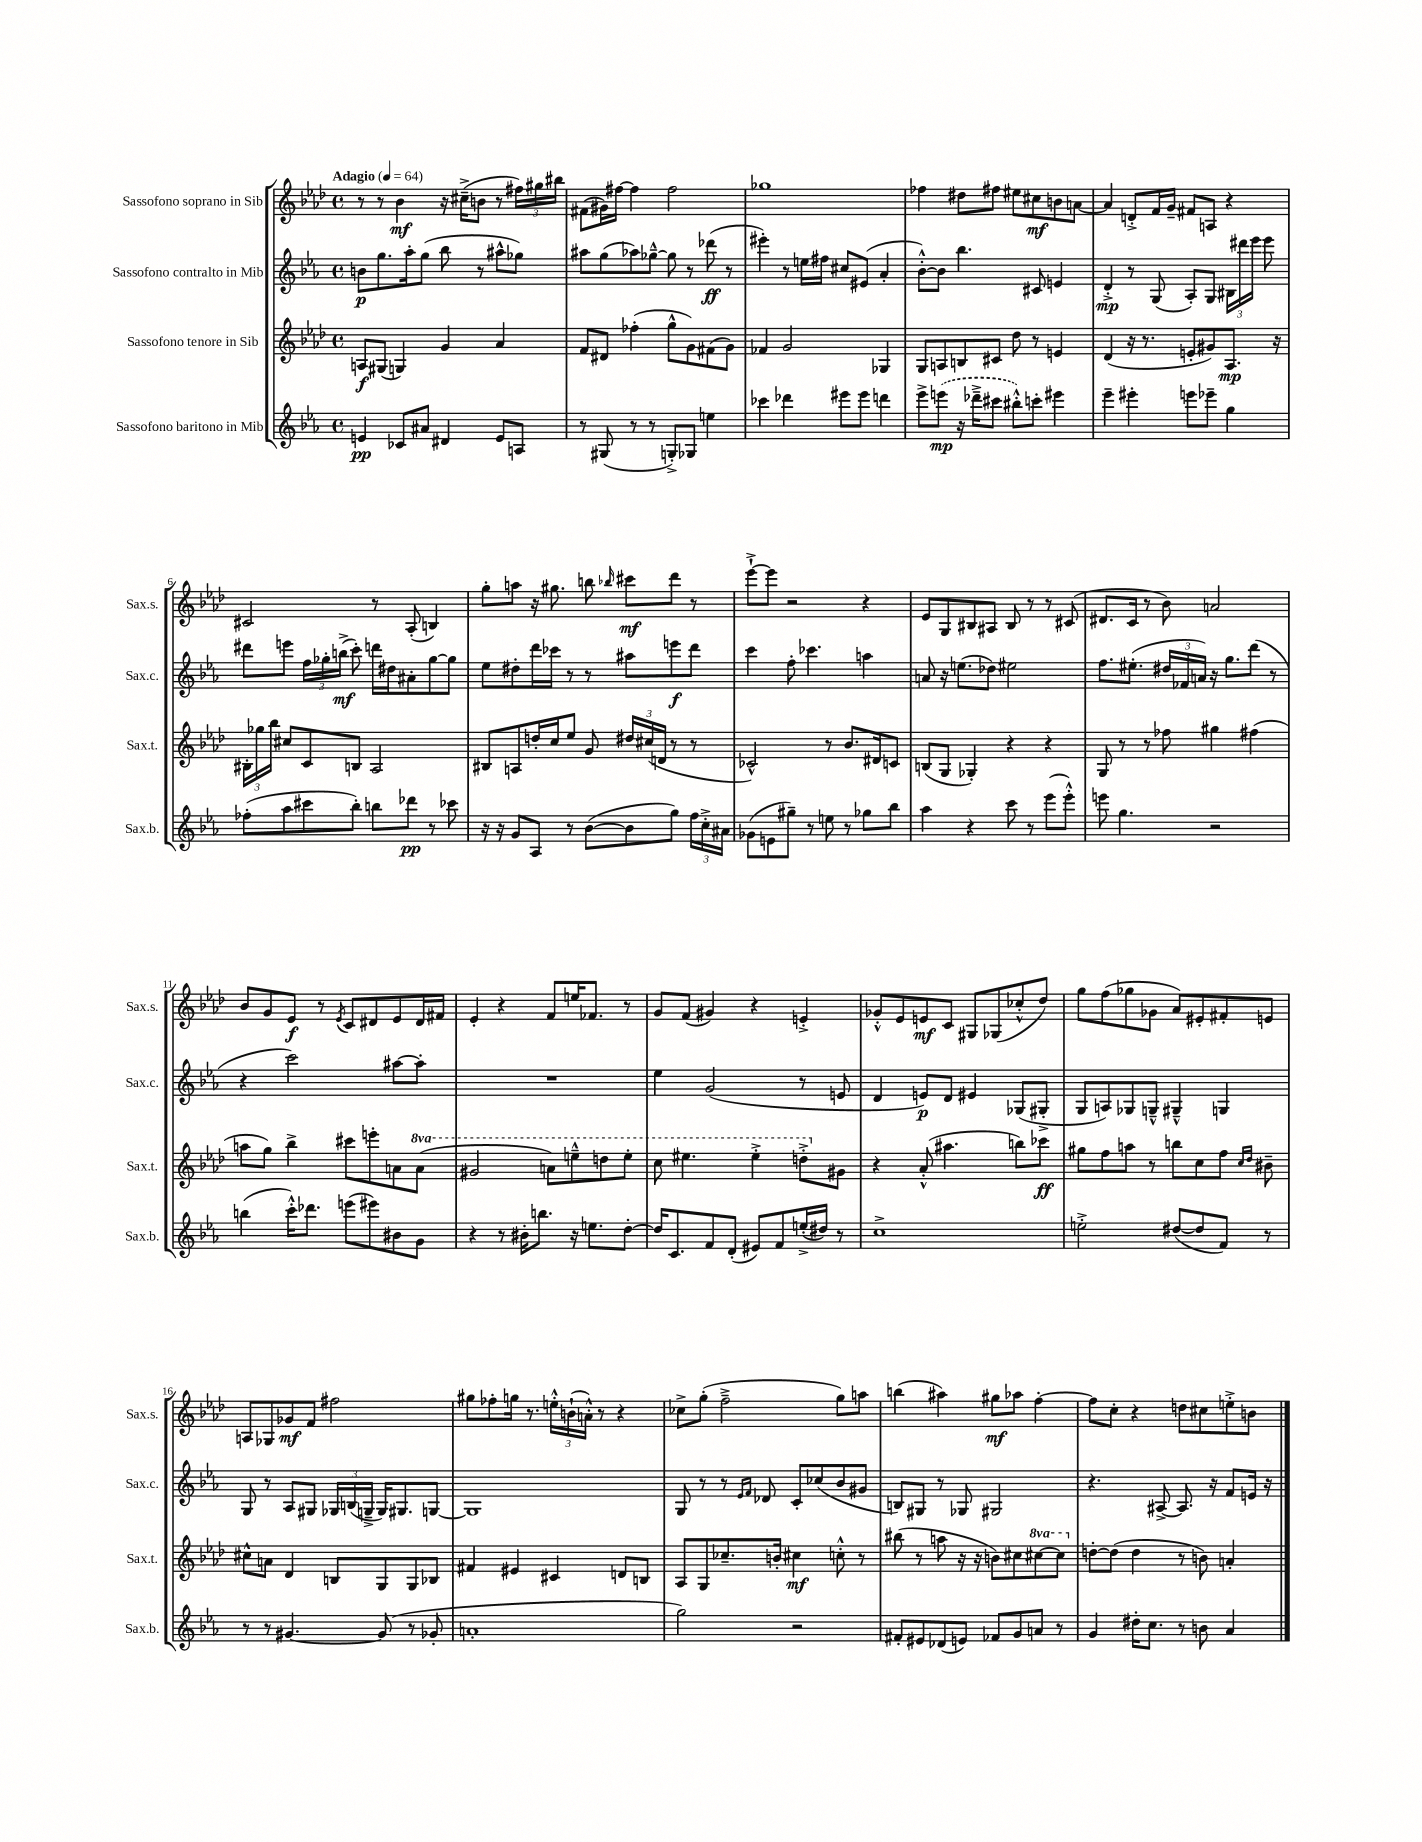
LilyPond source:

<<
\new StaffGroup <<
\new Staff = "s0" \with { instrumentName = "Sassofono soprano in Sib" shortInstrumentName = "Sax.s." } {
    \clef treble \key aes \major \defaultTimeSignature \time 4/4 \tempo "Adagio" 4 = 64
    \autoBeamOff r8 r8 bes'4\mf r16 cis''16[--->( b'8] r8 \tuplet 3/2 { fis''16[) gis''16 bis''16] } |
    fis'8[( gis'16) fis''16]~ fis''4 fis''2 |
    ges''1 |
    fes''4 dis''8[ fis''8] eis''8[ cis''8\mf b'8 a'8]~ |
    a'4 d'8[-.-> f'16 g'16]-- fis'8[ a8] r4 |
    cis'2 r8 aes8-.( b4) |
    g''8[-. a''8] r16 gis''8. b''8 \grace { bes''16 } cis'''8[\mf des'''8] r8 |
    ees'''8[~-!-> ees'''8] r2 r4 |
    ees'8[ g8 bis8 ais8] bis8 r8 r8 cis'8( |
    dis'8.[ c'16] r8 bes'8) a'2 |
    bes'8[ g'8 ees'8]\f r8 \acciaccatura { ees'8 } c'8[ dis'8 ees'8 dis'16 fis'16] |
    ees'4-. r4 f'8[ e''16 fes'8.] r8 |
    g'8[ f'8]( gis'4) r4 e'4-.-> |
    ges'8[-.-^ ees'8 e'8\mf c'8] gis8[ ges8( ces''8-.-^ des''8]) |
    g''8[ f''8( ges''8 ges'8] aes'8[) eis'8-. fis'8-. e'8] |
    a8[ ges8 ges'8\mf f'8] fis''2 |
    gis''8[ fes''8-. g''16] r8. \tuplet 3/2 { e''16[-.-^ b'16-!( a'16]-.-^) } r8 r4 |
    ces''8[-> g''8]-.( f''2---> g''8[) a''8] |
    b''4( ais''4) gis''8[\mf aes''8] f''4~-. |
    f''8[ c''8]-. r4 d''8[ cis''8 e''8-.-> b'8] \bar "|." |
}
\new Staff = "s1" \with { instrumentName = "Sassofono contralto in Mib" shortInstrumentName = "Sax.c." } {
    \clef treble \key ees \major \defaultTimeSignature \time 4/4
    \autoBeamOff b'8[\p g''8. aes''16-. g''8]( bes''8 r8 ais''8[-^ ges''8]) |
    ais''8[ g''8( aes''8) ges''8]~---^ ges''8 r8 des'''8\ff( r8 |
    eis'''4-.) r8 e''16[ fis''16] cis''8[ eis'8]( aes'4-. |
    bes'8[~-.-^) bes'8] bes''4. cis'8 e'4 |
    d'4-.->\mp r8 g8( aes8[-.) g8] \tuplet 3/2 { bis16[ dis'''16 ees'''16] } ees'''8 |
    dis'''8[ e'''8] \tuplet 3/2 { f''16[ ges''16-. b''16]->\mf( } c'''8-.) d'''16[ dis''16 ais'8-. ges''8~ ges''8] |
    ees''8[ dis''8-. d'''16 ces'''16] r8 r8 ais''8[ e'''8\f d'''8] |
    c'''4 f''8-. ces'''4. a''4 |
    a'8 r16 e''8.[( des''8]) eis''2 |
    f''8.[ eis''8.]-.( \tuplet 3/2 { dis''16[ fes'16 a'16]) } r16 g''8.[ d'''8]( r8 |
    r4 c'''2) ais''8[~ ais''8]-. |
    R1 |
    ees''4 g'2( r8 e'8 |
    d'4 e'8[\p) d'8] eis'4 ges8[( gis8]-.-> |
    g8[ a8) ges8 g8]---^ gis4---^ g4 |
    g8 r8 aes8[ gis8] \tuplet 3/2 { ges16[ b16( g16]---> } g16[) gis8. g8]~ |
    g1 |
    g8 r8 r8 \grace { ees'16[ f'16] } des'8 c'8[-. ces''8( bes'8 gis'8] |
    b8[) gis8] r8 ges8 gis2 |
    r4. ais8~-> ais8. r16 f'8[ e'16] r16 \bar "|." |
}
\new Staff = "s2" \with { instrumentName = "Sassofono tenore in Sib" shortInstrumentName = "Sax.t." } {
    \clef treble \key aes \major \defaultTimeSignature \time 4/4 \set Staff.ottavationMarkups = #ottavation-simple-ordinals
    \autoBeamOff a8[\f gis8]( g4) g'4 aes'4 |
    f'8[ dis'8] fes''4-.( g''8[-^ g'8) fis'8( g'8]) |
    fes'4 g'2 ges4 |
    g8[ a8 b8 cis'8] des''8 r8 e'4 |
    des'4( r16 r8. e'8[-. gis'8) aes8.]\mp r16 |
    \tuplet 3/2 { bis16[-. ges''16 bes''16] } cis''8[ c'8 b8] aes2 |
    bis8[ a8 d''16-. c''16 ees''8] g'8 \tuplet 3/2 { dis''16[ cis''16( d'16] } r8 r8 |
    ces'2-^) r8 bes'8.[ dis'16 c'8] |
    b8[( g8] ges4-.) r4 r4 |
    g8 r8 r8 fes''8 gis''4 fis''4( |
    a''8[ g''8]) bes''4-> cis'''8[ e'''8-. a'8 \ottava #1 a''8]( |
    gis''2 a''8[) e'''8---^ d'''8 e'''8]-. |
    c'''8 eis'''4. eis'''4-.-> d'''8[-.-> \ottava #0 gis'8] |
    r4 aes'8-.-^( ais''4. b''8[) ces'''8]\ff |
    gis''8[ f''8 a''8] r8 b''8[ c''8 f''8] \grace { c''16[ des''16] } bis'8-- |
    cis''8[-^ a'8] des'4 b8[ g8 g8 bes8] |
    fis'4 eis'4 cis'4 d'8[ b8] |
    aes8[ g8 ces''8.-- b'16]-. cis''4\mf c''8-.-^ r8 |
    bis''8( r8 a''8 r16 r16 b'8[) cis''8 \ottava #1 cis'''8~ cis'''8] \ottava #0 |
    d''8[~-. d''8]( d''4 r8 b'8) a'4-. \bar "|." |
}
\new Staff = "s3" \with { instrumentName = "Sassofono baritono in Mib" shortInstrumentName = "Sax.b." } {
    \clef treble \key ees \major \defaultTimeSignature \time 4/4
    \autoBeamOff e'4\pp ces'8[ ais'8] dis'4 e'8[ a8] |
    r8 gis8( r8 r8 g8[-.->) ges8] e''4 |
    ces'''4 des'''4 eis'''8[ eis'''8] d'''4 |
    ees'''8[-> \once \slurDashed e'''8]\mp( r16 des'''16[---> cis'''8] bis''8[-.-^) c'''8]-. eis'''4 |
    ees'''4-- eis'''4-. e'''8[ ees'''8]-- g''4 |
    fes''8[-.( aes''8 cis'''8 bes''8]-.) b''8[ des'''8]\pp r8 ces'''8 |
    r16 r16 g'8[ aes8] r8 bes'8[~( bes'8 g''8]) \tuplet 3/2 { f''16[ c''16-.-> ais'16] } |
    ges'8[( e'8 gis''8]--) r8 e''8 r8 ges''8[ bes''8] |
    aes''4 r4 c'''8 r8 ees'''8[( ees'''8]-.-^) |
    e'''8 g''4. r2 |
    b''4( c'''16[-.-^) des'''8.] e'''8[( eis'''8) bis'8 g'8] |
    r4 r8 bis'16[-. b''8.] r16 e''8.[ d''8]~-. |
    d''16[ c'8. f'8 d'8]-.( eis'8[) f'8 e''16-.->( dis''16]) r8 |
    c''1-> |
    e''2-.-> dis''8[~( dis''8 f'8]) r8 |
    r8 r8 gis'4.~ gis'8( r8 ges'8-. |
    a'1-. |
    g''2) r2 |
    fis'8[-. eis'8 des'8( e'8]) fes'8[ g'8 a'8] r8 |
    g'4 dis''16[-. c''8.] r8 b'8 aes'4 \bar "|." |
}
>>
>>
